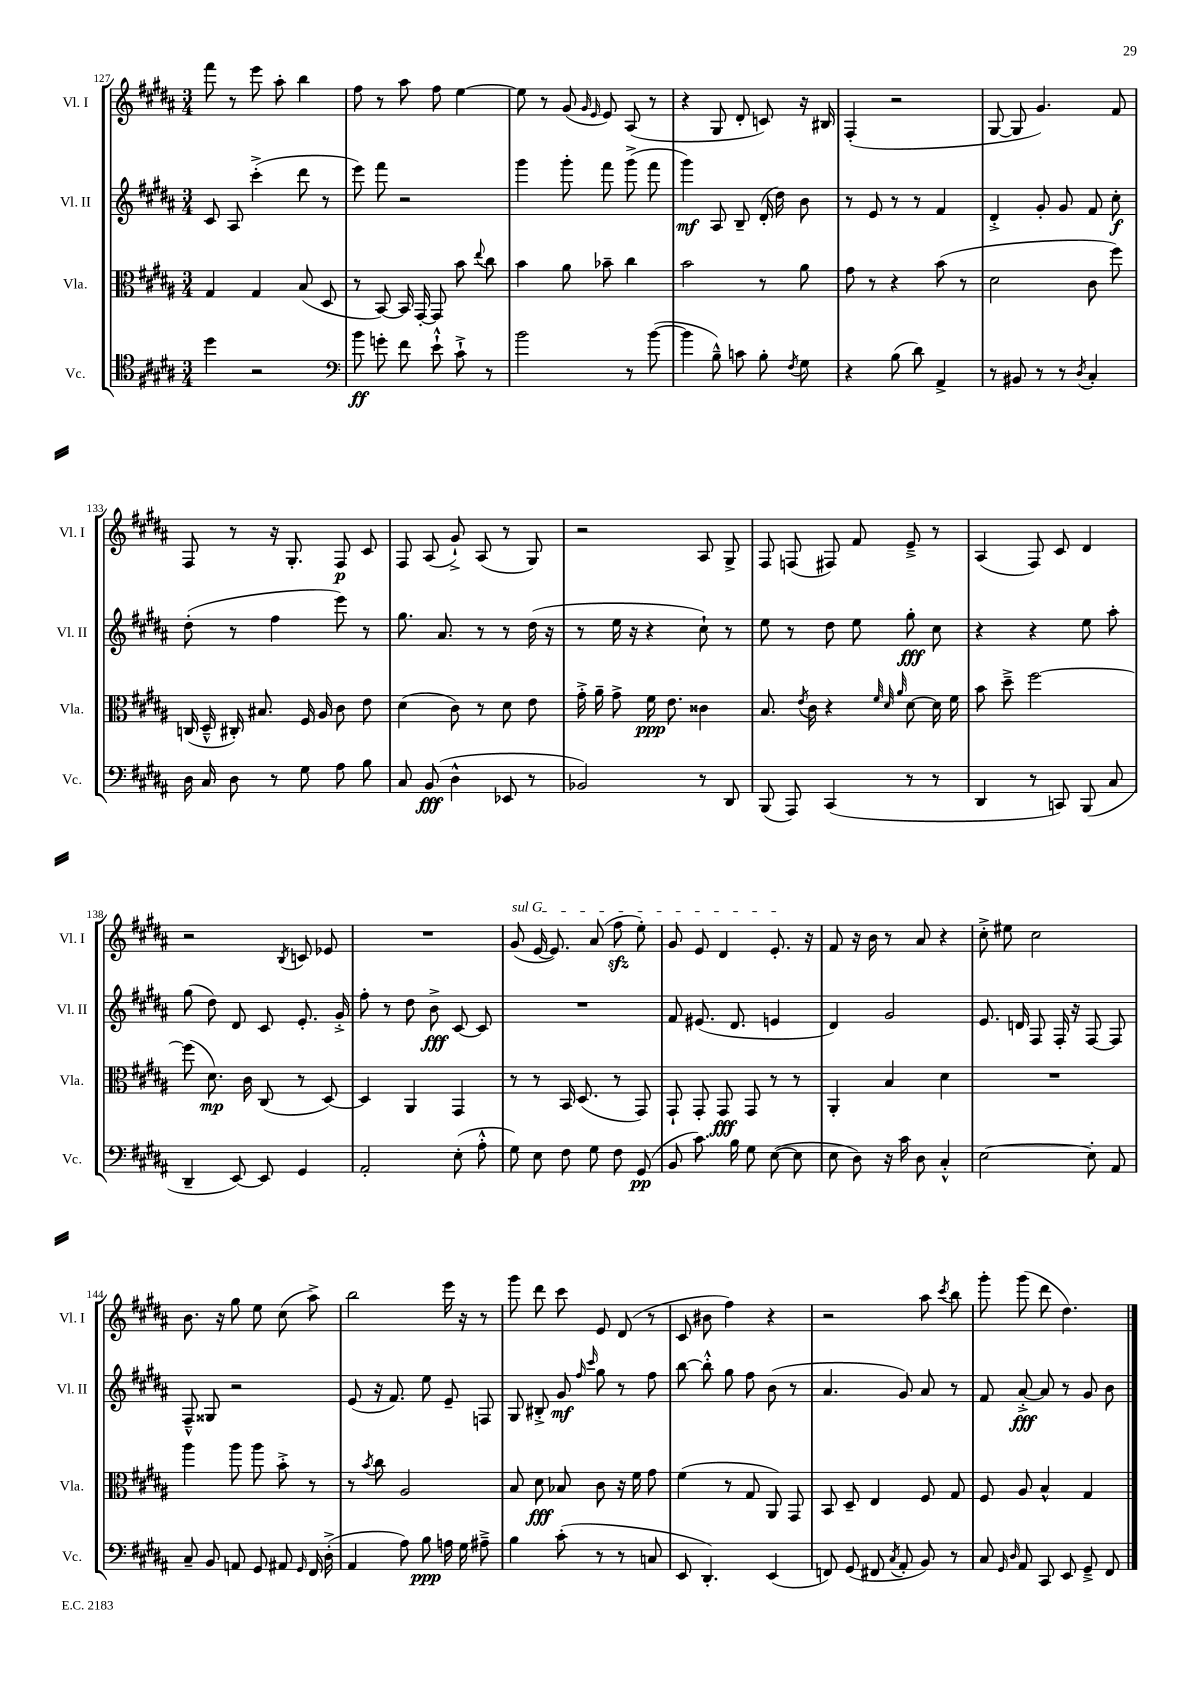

**kern	**dynam	**kern	**dynam	**kern	**dynam	**kern	**dynam
*part4	*part4	*part3	*part3	*part2	*part2	*part1	*part1
*staff4	*staff4	*staff3	*staff3	*staff2	*staff2	*staff1	*staff1
*I"Vc.	*	*I"Vla.	*	*I"Vl. II	*	*I"Vl. I	*
*I'Vc.	*	*I'Vla.	*	*I'Vl. II	*	*I'Vl. I	*
*clefC4	*	*clefC3	*	*clefG2	*	*clefG2	*
*k[f#c#g#d#a#]	*	*k[f#c#g#d#a#]	*	*k[f#c#g#d#a#]	*	*k[f#c#g#d#a#]	*
*M3/4	*	*M3/4	*	*M3/4	*	*M3/4	*
=127	=127	=127	=127	=127	=127	=127	=127
4dd#\	.	4G#/	.	8c#/	.	8fff#\	.
.	.	.	.	8A#/	.	8r	.
2r	.	4G#/	.	(4ccc#'^\	.	8eee\	.
.	.	.	.	.	.	8aa#'\	.
.	.	(8B/	.	8ddd#\	.	4bb\	.
.	.	8D#/	.	8r	.	.	.
=128	=128	=128	=128	=128	=128	=128	=128
*clefF4	*	*	*	*	*	*	*
8b\	ff	8r	.	8eee\)	.	8ff#\	.
8gn'\	.	[8BB/)	.	8fff#\	.	8r	.
8f#\	.	16BB/]	.	2r	.	8aa#\	.
.	.	[16GG#'/	.	.	.	.	.
8e`^^\	.	8GG#/]	.	.	.	8ff#\	.
8c#`^\	.	8b\	.	.	.	[4ee\	.
.	.	8qqee/	.	.	.	.	.
8r	.	8cc#\	.	.	.	.	.
=129	=129	=129	=129	=129	=129	=129	=129
2b\	.	4b\	.	4ggg#\	.	8ee\]	.
.	.	.	.	.	.	8r	.
.	.	8a#\	.	8ggg#'\	.	(8g#/	.
.	.	.	.	.	.	16qqg#/	.
.	.	.	.	.	.	16qqe/	.
.	.	8b-X~\	.	8fff#\	.	8e/)	.
8r	.	4cc#\	.	(8ggg#^\	.	(8A#/	.
([8b\	.	.	.	8fff#\	.	8r	.
=130	=130	=130	=130	=130	=130	=130	=130
4b\]	.	2b\	.	4ggg#\)	mf	4r	.
8B~^^\)	.	.	.	8A#/	.	8G#/	.
8cn\	.	.	.	8B~/	.	8d#'/	.
8B'\	.	8r	.	(16d#'/	.	8cn/)	.
.	.	.	.	16dd#\)	.	.	.
8qF#/	.	.	.	.	.	.	.
8G#\	.	8a#\	.	8b\	.	16r	.
.	.	.	.	.	.	16B#X/	.
=131	=131	=131	=131	=131	=131	=131	=131
4r	.	8g#\	.	8r	.	(4F#'/	.
.	.	8r	.	8e/	.	.	.
(8B\	.	4r	.	8r	.	2r	.
8d#\)	.	.	.	8r	.	.	.
4AA#^/	.	(8b\	.	4f#/	.	.	.
.	.	8r	.	.	.	.	.
=132	=132	=132	=132	=132	=132	=132	=132
8r	.	2d#\	.	4d#'^/	.	[8G#/	.
8BB#X/	.	.	.	.	.	8G#/]	.
8r	.	.	.	8g#'/	.	4.g#/)	.
8r	.	.	.	8g#/	.	.	.
8qD#/	.	.	.	.	.	.	.
4C#'/	.	8c#\	.	8f#/	.	.	.
.	.	8ff#\)	.	8cc#'\	f	8f#/	.
!!LO:LB:g=z
=133	=133	=133	=133	=133	=133	=133	=133
16D#\	.	(16Cn/	.	(8dd#'\	.	8F#/	.
16C#/	.	16D#~^^/	.	.	.	.	.
8D#\	.	16C#X'/)	.	8r	.	8r	.
.	.	8.B#X/	.	.	.	.	.
8r	.	.	.	4ff#\	.	16r	.
.	.	.	.	.	.	8.G#'/	.
8G#\	.	16F#/	.	.	.	.	.
.	.	16A#/	.	.	.	.	.
8A#\	.	8c#\	.	8eee\)	.	8F#/	p
8B\	.	8e\	.	8r	.	8c#/	.
=134	=134	=134	=134	=134	=134	=134	=134
8C#/	.	(4d#\	.	8.gg#\	.	8F#/	.
(8BB/	fff	.	.	.	.	(8A#/	.
.	.	.	.	8.a#/	.	.	.
4D#^^\	.	8c#\)	.	.	.	8g#`^/)	.
.	.	8r	.	8r	.	(8A#/	.
8EE-X/	.	8d#\	.	8r	.	8r	.
8r	.	8e\	.	(16dd#\	.	8G#/)	.
.	.	.	.	16r	.	.	.
=135	=135	=135	=135	=135	=135	=135	=135
2BB-X/)	.	16g#'^\	.	8r	.	2r	.
.	.	16a#~\	.	.	.	.	.
.	.	8g#^\	.	16ee\	.	.	.
.	.	.	.	16r	.	.	.
.	.	16f#\	ppp	4r	.	.	.
.	.	8.e\	.	.	.	.	.
8r	.	4c##X\	.	8cc#`\)	.	8A#/	.
8DD#/	.	.	.	8r	.	8G#^/	.
=136	=136	=136	=136	=136	=136	=136	=136
(8BBB/	.	8.B/	.	8ee\	.	8F#/	.
8AAA#/)	.	.	.	8r	.	(8Fn/	.
.	.	8qe/	.	.	.	.	.
.	.	16c#\	.	.	.	.	.
(4CC#/	.	4r	.	8dd#\	.	8F#X/)	.
.	.	.	.	8ee\	.	8f#/	.
.	.	32qqf#/	.	.	.	.	.
.	.	32qqd#/	.	.	.	.	.
.	.	32qqa#/	.	.	.	.	.
8r	.	[8d#\	.	8gg#'\	fff	8e~^/	.
8r	.	16d#\]	.	8cc#\	.	8r	.
.	.	16f#\	.	.	.	.	.
=137	=137	=137	=137	=137	=137	=137	=137
4DD#/	.	8b\	.	4r	.	(4A#/	.
.	.	8dd#~^\	.	.	.	.	.
8r	.	[2ff#\	.	4r	.	8F#/)	.
8CCn/)	.	.	.	.	.	8c#/	.
(8BBB/	.	.	.	8ee\	.	4d#/	.
8C#/	.	.	.	8aa#'\	.	.	.
!!LO:LB:g=z
=138	=138	=138	=138	=138	=138	=138	=138
4DD#~/	.	(8ff#\]	.	(8gg#\	.	2r	.
.	.	8.d#\)	mp	8dd#\)	.	.	.
[8EE/)	.	.	.	8d#/	.	.	.
.	.	16c#\	.	.	.	.	.
8EE/]	.	(8C#/	.	8c#/	.	.	.
.	.	.	.	.	.	8qB/	.
4GG#/	.	8r	.	8.e'/	.	8cn/	.
.	.	[8D#/)	.	.	.	8e-X/	.
.	.	.	.	16g#'^/	.	.	.
=139	=139	=139	=139	=139	=139	=139	=139
2AA#'/	.	4D#/]	.	8ff#'\	.	2.r	.
.	.	.	.	8r	.	.	.
.	.	4AA#/	.	8dd#\	.	.	.
.	.	.	.	8b^\	fff	.	.
(8E'\	.	4GG#/	.	[8c#/	.	.	.
8A#'^^\	.	.	.	8c#/]	.	.	.
=140	=140	=140	=140	=140	=140	=140	=140
!	!	!	!	!	!	!LO:TX:a:i:t=sul G	!
8G#\)	.	8r	.	2.r	.	(8g#/	.
8E\	.	8r	.	.	.	[16e/	.
.	.	.	.	.	.	8.e/])	.
8F#\	.	16BB/	.	.	.	.	.
.	.	(8.D#/	.	.	.	.	.
8G#\	.	.	.	.	.	(8a#/	.
8F#\	.	8r	.	.	.	8ff#zz\	.
(8GG#/	pp	8GG#/)	.	.	.	8ee'\)	.
=141	=141	=141	=141	=141	=141	=141	=141
8BB/	.	8GG#`/	.	8f#/	.	8g#/	.
8.c#\)	.	8GG#'/	.	(8.e#X/	.	8e/	.
.	.	8GG#/	fff	.	.	4d#/	.
16B\	.	.	.	8.d#/	.	.	.
8G#\	.	8GG#/	.	.	.	.	.
([8E\	.	8r	.	4en/	.	8.e'/	.
8E\]	.	8r	.	.	.	.	.
.	.	.	.	.	.	16r	.
=142	=142	=142	=142	=142	=142	=142	=142
8E\	.	4AA#'/	.	4d#/)	.	8f#/	.
8D#\)	.	.	.	.	.	16r	.
.	.	.	.	.	.	16b\	.
16r	.	4B/	.	2g#/	.	8r	.
16c#\	.	.	.	.	.	.	.
8D#\	.	.	.	.	.	8a#/	.
4C#'^^/	.	4d#\	.	.	.	4r	.
=143	=143	=143	=143	=143	=143	=143	=143
[2E\	.	2.r	.	8.e/	.	8cc#'^\	.
.	.	.	.	.	.	8ee#X\	.
.	.	.	.	16dn/	.	.	.
.	.	.	.	8F#/	.	2cc#\	.
.	.	.	.	16F#'/	.	.	.
.	.	.	.	16r	.	.	.
8E'\]	.	.	.	[8F#/	.	.	.
8AA#/	.	.	.	8F#/]	.	.	.
!!LO:LB:g=z
=144	=144	=144	=144	=144	=144	=144	=144
8C#~/	.	4aa#\	.	8F#~^^/	.	8.b\	.
8BB/	.	.	.	8G##X/	.	.	.
.	.	.	.	.	.	16r	.
8AAn/	.	8aa#\	.	2r	.	8gg#\	.
8GG#/	.	8aa#\	.	.	.	8ee\	.
8AA#X/	.	8b'^\	.	.	.	(8cc#\	.
16qqGG#/	.	.	.	.	.	.	.
16FF#/	.	8r	.	.	.	8aa#^\)	.
(16D#'^\	.	.	.	.	.	.	.
=145	=145	=145	=145	=145	=145	=145	=145
4AA#/	.	8r	.	(8e/	.	2bb\	.
.	.	8qb/	.	.	.	.	.
.	.	8cc#\	.	16r	.	.	.
.	.	.	.	8.f#/)	.	.	.
8A#\)	.	2A#/	.	.	.	.	.
8B\	ppp	.	.	8ee\	.	.	.
16An\	.	.	.	8e~/	.	16eee\	.
16G#\	.	.	.	.	.	16r	.
8A#X~^\	.	.	.	8Fn/	.	8r	.
=146	=146	=146	=146	=146	=146	=146	=146
4B\	.	8B/	.	8G#/	.	8ggg#\	.
.	.	8d#\	fff	8B#X'^/	.	8ddd#\	.
(8c#'\	.	8B-X/	.	8g#/	mf	8ccc#\	.
.	.	.	.	16qqff#/	.	.	.
.	.	.	.	16qqccc#/	.	.	.
8r	.	8c#\	.	8gg#\	.	8e/	.
8r	.	16r	.	8r	.	(8d#/	.
.	.	16f#\	.	.	.	.	.
8Cn/	.	8g#\	.	8ff#\	.	8r	.
=147	=147	=147	=147	=147	=147	=147	=147
8EE/	.	(4f#\	.	[8bb\	.	8c#/	.
4.DD#'/)	.	.	.	8bb'^^\]	.	8b#X\	.
.	.	8r	.	8gg#\	.	4ff#\)	.
.	.	8G#/	.	8ff#\	.	.	.
(4EE/	.	8AA#/)	.	(8b\	.	4r	.
.	.	8GG#/	.	8r	.	.	.
=148	=148	=148	=148	=148	=148	=148	=148
8FFn/)	.	8BB/	.	4.a#/	.	2r	.
(8GG#/	.	8D#~/	.	.	.	.	.
8FF#X/	.	4E/	.	.	.	.	.
8qC#/	.	.	.	.	.	.	.
8AA#'/	.	.	.	8g#/)	.	.	.
8BB/)	.	8F#/	.	8a#/	.	8aa#\	.
.	.	.	.	.	.	8qccc#/	.
8r	.	8G#/	.	8r	.	8bb\	.
=149	=149	=149	=149	=149	=149	=149	=149
8C#/	.	8F#/	.	8f#/	.	8ggg#'\	.
16qqGG#/	.	.	.	.	.	.	.
16qqD#/	.	.	.	.	.	.	.
8AA#/	.	8A#/	.	[8a#'^/	fff	(8ggg#\	.
8CC#/	.	4B^^/	.	8a#/]	.	8ddd#\	.
8EE/	.	.	.	8r	.	4.dd#\)	.
8GG#~^/	.	4G#/	.	8g#/	.	.	.
8FF#/	.	.	.	8b\	.	.	.
==	==	==	==	==	==	==	==
*-	*-	*-	*-	*-	*-	*-	*-
